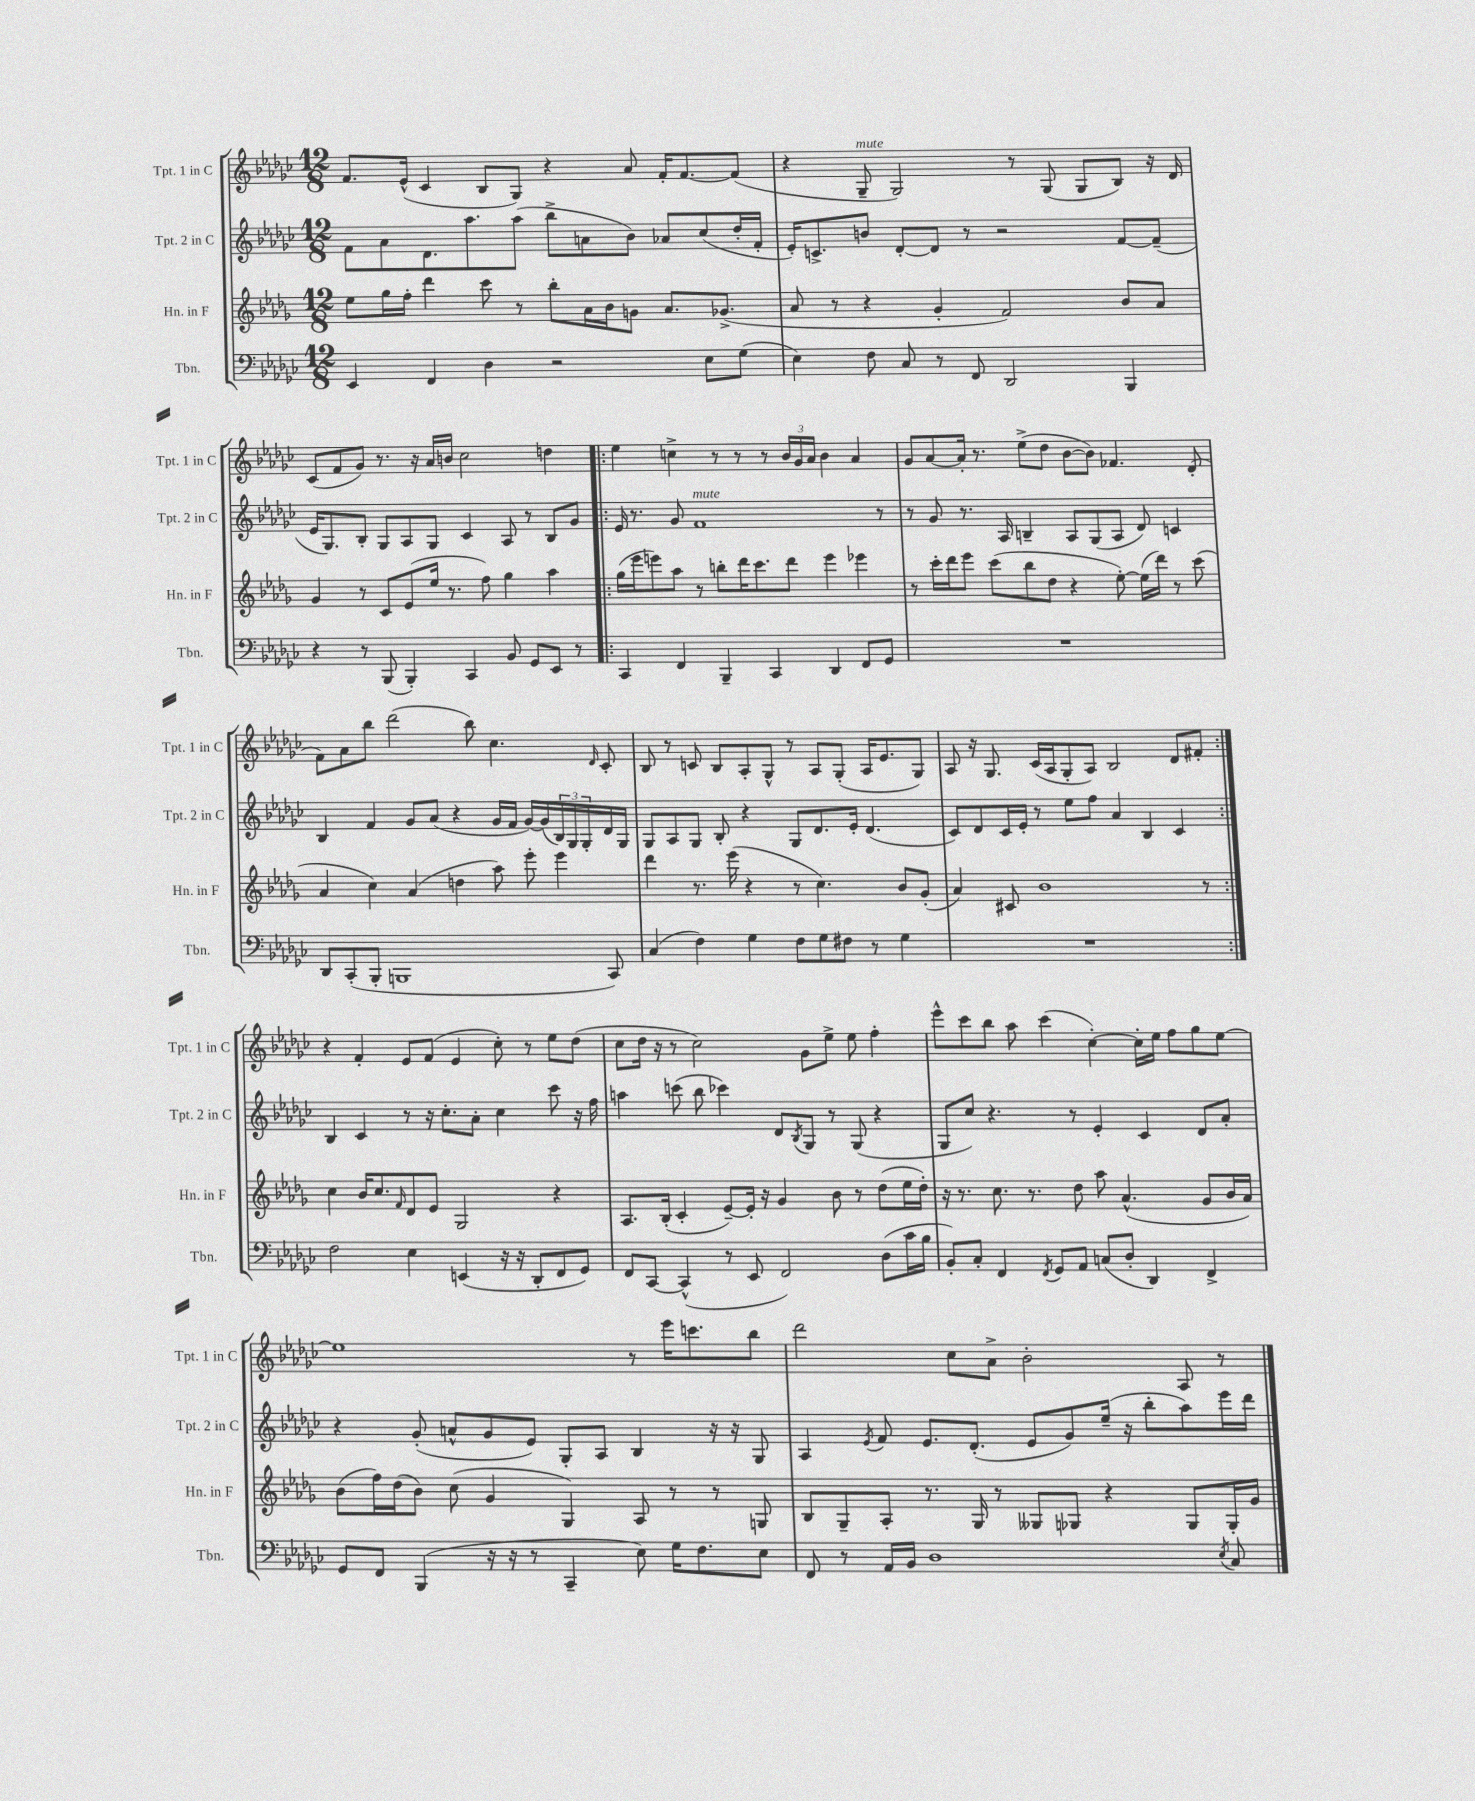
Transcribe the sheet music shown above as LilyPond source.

<<
\new StaffGroup <<
\new Staff = "s0" \with { instrumentName = "Tpt. 1 in C" shortInstrumentName = "Tpt. 1 in C" } {
    \clef treble \key ges \major \numericTimeSignature \time 12/8
    f'8. ees'16-^( ces'4 bes8 ges8) r4 aes'8 f'16-. f'8.~ f'8( |
    r4 ges8--^\markup { \italic "mute" } ges2) r8 ges8( ges8 bes8) r16 des'16 |
    ces'8( f'8 ges'8) r8. r16 aes'16 b'16 ces''2 d''4 |
    \repeat volta 2 { ees''4 c''4-> r8 r8 r8 \tuplet 3/2 { bes'16 ges'16 aes'16 } bes'4 aes'4 |
    ges'8 aes'8~ aes'16-. r8. ees''8->( des''8 bes'8~ bes'8) fes'4. des'8-.( |
    f'8) aes'8 bes''8 des'''2( bes''8) ces''4. \grace { des'16 } ces'8-. |
    bes8 r8 c'8 bes8 aes8-. ges8-^ r8 aes8 ges8-.( aes16 ees'8. ges8) |
    aes8 r16 ges8. ces'16( aes16 ges8-. aes8) bes2 des'8 fis'8-. | }
    r4 f'4-. ees'8 f'8( ees'4 ces''8-.) r8 ees''8 des''8( |
    ces''8 des''16 r16 r8 ces''2) ges'8 ees''8-> ees''8 f''4-. |
    ees'''8-^ ces'''8 bes''8 aes''8 ces'''4( ces''4~-.) ces''16-. ees''16 f''8 ges''8 ees''8~ |
    ees''1 r8 ees'''16 c'''8. bes''8 |
    des'''2 ces''8 aes'8-> bes'2-. aes8 r8 \bar "|." |
}
\new Staff = "s1" \with { instrumentName = "Tpt. 2 in C" shortInstrumentName = "Tpt. 2 in C" } {
    \clef treble \key ges \major \numericTimeSignature \time 12/8
    f'8 aes'8 des'8. aes''8. aes''8( bes''8-> a'8 bes'8) aes'8 ces''8( des''16-. f'16-. |
    ees'16-.) c'8.-> b'8 des'8~-. des'8 r8 r2 f'8~ f'8--( |
    ees'16 ges8.) bes8-. ges8 aes8 ges8 ces'4 aes8 r8 bes8 ges'8 |
    \repeat volta 2 { ees'16 r8. ges'8 f'1^\markup { \italic "mute" } r8 |
    r8 ges'8 r8. aes16 b4-- aes8 ges8( aes8 des'8) c'4 |
    bes4 f'4 ges'8 aes'8( r4 ges'16 f'16 ges'16~) ges'16( \tuplet 3/2 { bes16) ges16 ges16-. } des'16 ges16 |
    ges8 aes8 ges8 bes8-. r4 ges8 des'8. ees'16-. des'4.( |
    ces'8) des'8 ces'16 ees'16-. r8 ees''8 f''8 aes'4 bes4 ces'4 | }
    bes4 ces'4 r8 r16 ces''8.-. aes'8-. ces''4 ces'''8 r16 f''16 |
    a''4 c'''8( bes''8 ces'''4) des'8 \acciaccatura { bes8 } ges8 r8 ges8( r4 |
    ges8 ces''8) r4. r8 ees'4-. ces'4 des'8 aes'8-. |
    r4 ges'8-.( a'8-^ ges'8 ees'8) ges8-. aes8 bes4 r16 r16 ges8 |
    aes4 \acciaccatura { ees'8 } f'8 ees'8. des'8.-.( ees'8 ges'8) ees''16--( r16 bes''8-. aes''8) ees'''16 des'''16 \bar "|." |
}
\new Staff = "s2" \with { instrumentName = "Hn. in F" shortInstrumentName = "Hn. in F" } {
    \clef treble \key des \major \numericTimeSignature \time 12/8
    ees''8 ges''16 f''16-. des'''4 c'''8 r8 bes''8-. aes'16 bes'16 g'8 aes'8. ges'8.->( |
    aes'8 r8 r4 ges'4-. f'2) bes'8 aes'8 |
    ges'4 r8 c'8 ees'8( ees''16 r8. f''8) ges''4 aes''4 |
    \repeat volta 2 { ges''16( ees'''16 e'''8) aes''8 r8 b''8-. des'''16 c'''8. des'''8 e'''4 ees'''4 |
    r8 c'''16-. des'''16 ees'''8 c'''8( bes''8 des''8 r4 ees''8~-.) ees''16( des'''16) r8 c'''8( |
    aes'4 c''4) aes'4( d''4 aes''8) ees'''8-. ees'''4 |
    des'''4 r8. ees'''16( r4 r8 c''4.) bes'8 ges'8-.( |
    aes'4) cis'8 bes'1 r8 | }
    c''4 bes'16 c''8. \grace { f'16 } des'8 ees'8 ges2 r4 |
    aes8. bes16-.( c'4-. ees'8~--) ees'16-. r16 ges'4 bes'8 r8 des''8( ees''16 des''16-.) |
    r16 r8. c''8. r8. des''8 aes''8 aes'4.-^( ges'8 bes'16 aes'16) |
    bes'8( f''16) des''16( bes'8) c''8( ges'4 ges4) aes8 r8 r8 g8 |
    bes8 ges8-- aes8-. r8. ges16 r8 geses8 ges8 r4 ges8 ges16-. ges'16 \bar "|." |
}
\new Staff = "s3" \with { instrumentName = "Tbn." shortInstrumentName = "Tbn." } {
    \clef bass \key ges \major \numericTimeSignature \time 12/8
    ees,4 f,4 des4 r2 ees8 ges8( |
    ees4) f8 ces8 r8 f,8 des,2 bes,,4 |
    r4 r8 bes,,8( bes,,4-.) ces,4 bes,8 ges,8 ees,8 r8 |
    \repeat volta 2 { ces,4 f,4 bes,,4-- ces,4 des,4 f,8 ges,8 |
    R1. |
    des,8 ces,8-.( bes,,8-. b,,1 ces,8) |
    ces4( f4) ges4 f8 ges8 fis8 r8 ges4 |
    R1. | }
    f2 ees4 e,4( r16 r16 des,8-. f,8 ges,8) |
    f,8 ces,8~ ces,4-^( r8 ees,8 f,2) des8( ces'16 bes16 |
    bes,8-.) ces8-. f,4 \acciaccatura { f,8 } ges,8 aes,8 c8( des8-. des,4) f,4-> |
    ges,8 f,8 bes,,4( r16 r16 r8 ces,4-- ees8) ges16 f8. ees8 |
    f,8 r8 aes,16 bes,16 des1 \acciaccatura { ees8 } ces8 \bar "|." |
}
>>
>>
\layout { \context { \Score \remove "Bar_number_engraver" } }
